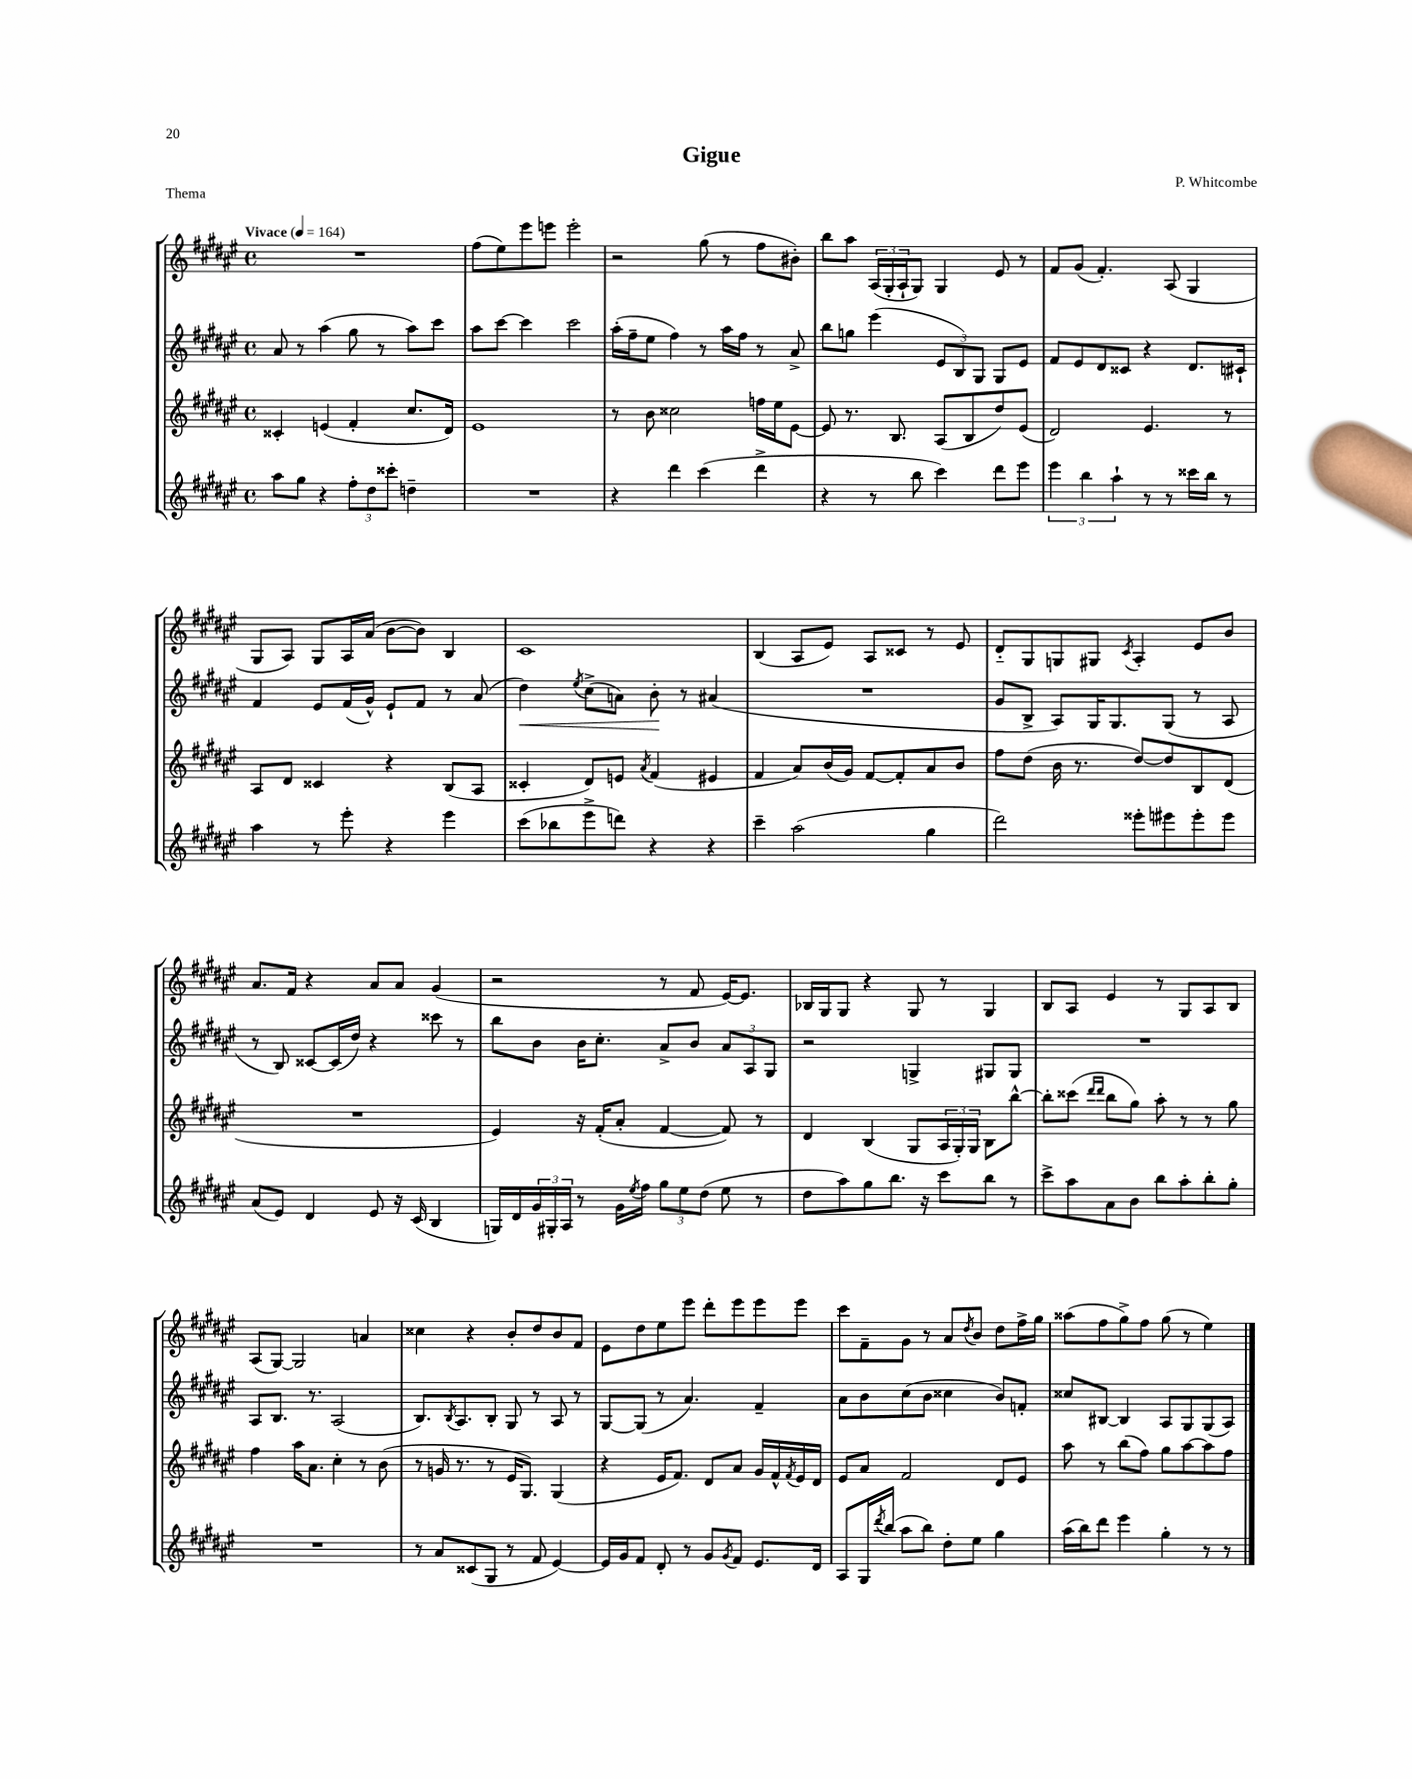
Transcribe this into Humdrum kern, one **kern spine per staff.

**kern	**kern	**kern	**kern
*staff4	*staff3	*staff2	*staff1
*clefG2	*clefG2	*clefG2	*clefG2
*k[f#c#g#d#a#e#]	*k[f#c#g#d#a#e#]	*k[f#c#g#d#a#e#]	*k[f#c#g#d#a#e#]
*M4/4	*M4/4	*M4/4	*M4/4
*met(c)	*met(c)	*met(c)	*met(c)
*MM164	*MM164	*MM164	*MM164
8aa#	4c##'	8a#	1r
8gg#	.	8r	.
4r	(4e	(4aa#	.
12ff#'	4f#'	8gg#	.
12dd#	.	.	.
.	.	8r	.
12ccc##'	.	.	.
4dd~	8.cc#	8aa#)	.
.	.	8ccc#	.
.	16d#)	.	.
=	=	=	=
1r	1e#	8aa#	(8ff#
.	.	[8ccc#	8ee#)
.	.	4ccc#]	8eee#
.	.	.	8eee
.	.	2ccc#	2eee'
=	=	=	=
4r	8r	(16aa#'	2r
.	.	16ff#~	.
.	8b	8ee#	.
4ddd#	2cc##	4ff#)	.
(4ccc#	.	8r	(8gg#
.	.	16aa#	8r
.	.	16ff#	.
4ddd#^	16ff	8r	8ff#
.	16ee#	.	.
.	[8e#	8a#^	8b#')
=	=	=	=
4r	8e#]	8bb	8bb
.	8.r	8gg	8aa#
8r	.	(4eee#	(24A#
.	.	.	24G#'
.	8.B	.	.
.	.	.	24A#`
8bb	.	.	8G#)
4ccc#)	(8A#	12e#	4G#
.	.	12B)	.
.	8B	.	.
.	.	12G#	.
8ddd#	8dd#)	8G#	8e#
8eee#	(8e#	8e#	8r
=	=	=	=
6eee#	2d#)	8f#	8f#
.	.	8e#	(8g#
6bb	.	.	.
.	.	8d#	4.f#')
6aa#`	.	.	.
.	.	8c##	.
8r	4.e#	4r	.
8r	.	.	(8A#
16ccc##	.	8.d#	4G#
16bb	.	.	.
8r	8r	.	.
.	.	16c#`	.
=	=	=	=
4aa#	8A#	4f#	8G#
.	8d#	.	8A#)
8r	4c##	8e#	8G#
8eee#'	.	(16f#	16A#
.	.	16g#^^)	(16a#
4r	4r	8e#`	[8b
.	.	8f#	8b])
4eee#	(8B	8r	4B
.	8A#	(8a#	.
=	=	=	=
(8ccc#	4c##'	4dd#)	1c#
8bb-	.	.	.
.	.	8qee#	.
8eee#^	8d#)	(8cc#^	.
8ddd)	8e	8a)	.
.	8qa#	.	.
4r	(4f#	8b'	.
.	.	8r	.
4r	4e#	(4a#	.
=	=	=	=
4ccc#~	4f#	1r	(4B
(2aa#	8a#)	.	8A#
.	(16b	.	8e#)
.	16g#)	.	.
.	[8f#	.	8A#
.	8f#']	.	8c##
4gg#	8a#	.	8r
.	8b	.	8e#
=	=	=	=
2ddd#)	8ff#	8g#	8d#'~
.	(8dd#	8B^	8G#
.	16b	8A#)	8G
.	8.r	.	.
.	.	16G#	8G#
.	.	8.G#	.
.	.	.	8qc#
8eee##'	[8dd#)	.	4A#'
8eee#	8dd#]	(8G#	.
8eee#'	8B	8r	8e#
8eee#	(8d#	8A#	8b
=	=	=	=
(8a#	1r	8r	8.a#
8e#)	.	8B)	.
.	.	.	16f#
4d#	.	[8c##	4r
.	.	(16c##]	.
.	.	16dd#)	.
8e#	.	4r	8a#
16r	.	.	8a#
(16c#	.	.	.
4B	.	8ccc##	(4g#
.	.	8r	.
=	=	=	=
16G)	4e#)	8bb	2r
16d#	.	.	.
24g#	.	8b	.
24G#'	.	.	.
24A#	.	.	.
8r	16r	16b	.
.	(16f#'	8.cc#'	.
16g#	8a#'	.	.
8qee#	.	.	.
16ff#	.	.	.
12gg#	[4f#	8a#^	8r
12ee#	.	.	.
.	.	8b	8f#
(12dd#	.	.	.
8ee#	8f#])	12a#	[16e#)
.	.	.	8.e#]
.	.	12A#	.
8r	8r	.	.
.	.	12G#	.
=	=	=	=
8dd#	4d#	2r	16B-
.	.	.	16G#
8aa#)	.	.	8G#
8gg#	(4B	.	4r
8.bb	.	.	.
.	8G#	4G^	8G#
16r	.	.	.
8ccc#	24A#	.	8r
.	24G#')	.	.
.	24G#	.	.
8bb	8B	8G#	4G#
8r	[8bb^^	8G#	.
=	=	=	=
8ccc#^	8bb']	1r	8B
8aa#	(8ccc##	.	8A#
.	16qqddd#	.	.
.	16qqddd#	.	.
8a#	8bb	.	4e#
8b	8gg#)	.	.
8bb	8aa#'	.	8r
8aa#'	8r	.	8G#
8bb'	8r	.	8A#
8gg#'	8gg#	.	8B
=	=	=	=
1r	4ff#	8A#	(8A#
.	.	8.B	[8G#)
.	16aa#	.	2G#]
.	8.a#	8.r	.
.	4cc#'	(2A#	.
.	8r	.	4a
.	(8b	.	.
=	=	=	=
8r	8r	8.B)	4cc##
8a#	16g	.	.
.	.	8qB	.
.	8.r	8.A#	.
(8c##	.	.	4r
8G#	8r	8B'	.
8r	16e#	8G#	8b'
.	8.G#)	.	.
8f#	.	8r	8dd#
[4e#)	(4G#	8A#	8b
.	.	8r	8f#
=	=	=	=
16e#]	4r	[8G#	8e#
16g#	.	.	.
8f#	.	(8G#]	8dd#
8d#'	16e#	8r	8ee#
.	8.f#)	.	.
8r	.	4.a#)	8eee#
8g#	8d#	.	8ddd#'
8qg#	.	.	.
8f#	8a#	.	8eee#
8.e#	16g#	4f#~	8eee#
.	16f#^^	.	.
.	8qf#	.	.
.	16e#	.	8eee#
16d#	16d#	.	.
=	=	=	=
8A#	8e#	8a#	8ccc#
16G#	8a#	8b	8f#~
8qddd#	.	.	.
(16bb	.	.	.
8aa#	2f#	(8cc#	8g#
8bb)	.	8b	8r
8dd#'	.	4cc##	8a#
.	.	.	8qdd#
8ee#	.	.	8b
4gg#	8d#	8b)	8dd#
.	8e#	8f'	16ff#^
.	.	.	16gg#
=	=	=	=
(16aa#	8aa#	8cc##	(8aa##
16bb)	.	.	.
8ddd#	8r	[8B#	8ff#
4eee#	(8bb	4B#]	8gg#^)
.	8ff#)	.	8ff#
4gg#'	8gg#	8A#	(8gg#
.	[8aa#	8G#	8r
8r	8aa#]	(8G#	4ee#)
8r	8ff#	8A#)	.
==	==	==	==
*-	*-	*-	*-
